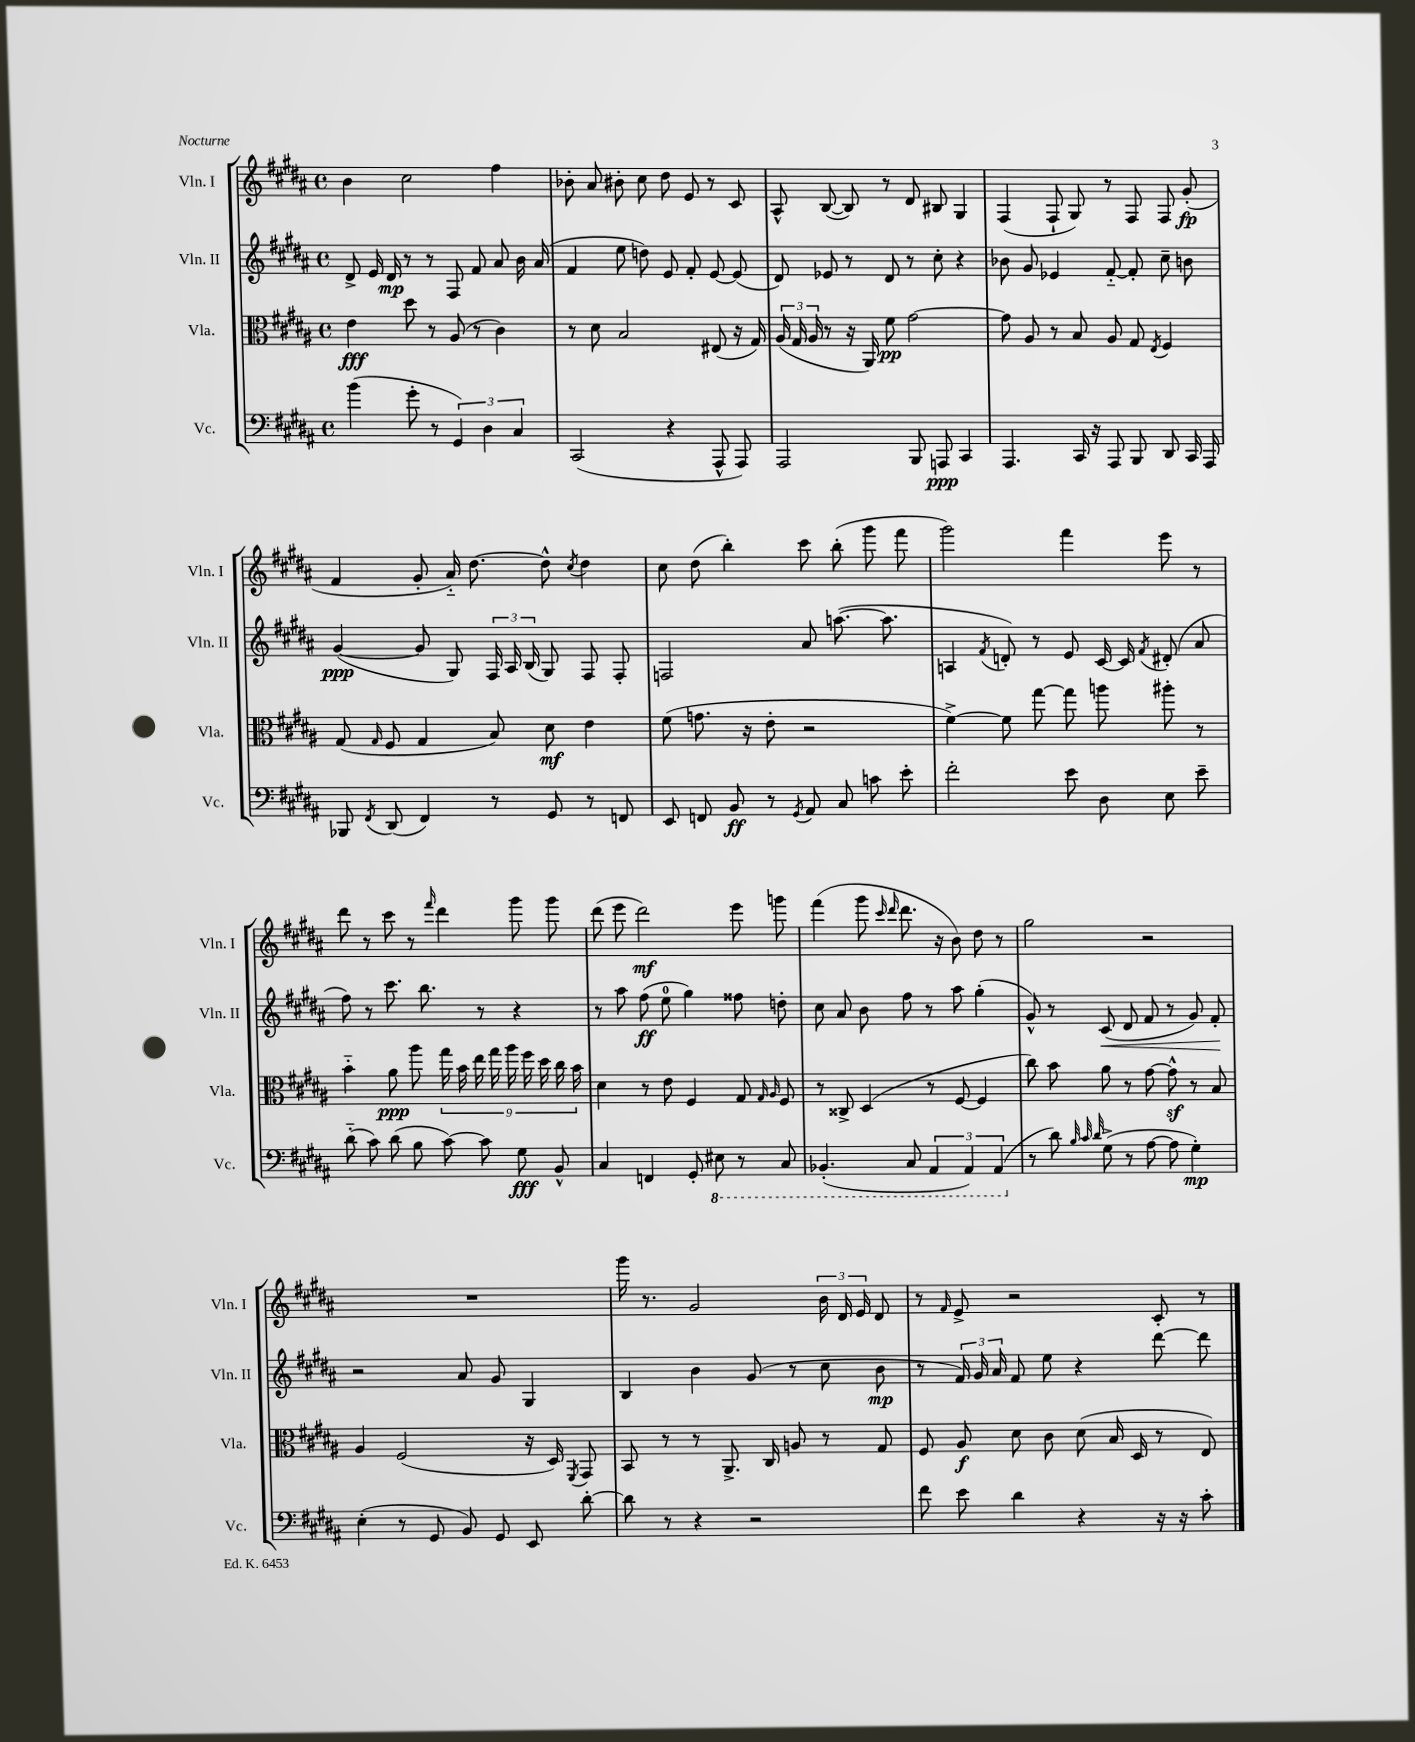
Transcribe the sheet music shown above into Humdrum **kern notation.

**kern	**kern	**kern	**kern
*staff4	*staff3	*staff2	*staff1
*clefF4	*clefC3	*clefG2	*clefG2
*k[f#c#g#d#a#]	*k[f#c#g#d#a#]	*k[f#c#g#d#a#]	*k[f#c#g#d#a#]
*M4/4	*M4/4	*M4/4	*M4/4
*met(c)	*met(c)	*met(c)	*met(c)
(4b\	4e\	8d#^/	4b\
.	.	16e/	.
.	.	16d#/	.
8g#'\	8dd#\	8r	2cc#\
8r	8r	8r	.
6GG#/)	(8A#/	8F#/	.
.	8r	8f#/	.
6D#\	.	.	.
.	4c#\)	8a#/	4ff#\
6C#/	.	.	.
.	.	16b\	.
.	.	(16a#/	.
=	=	=	=
(2CC#/	8r	4f#/	8b-'\
.	8d#\	.	8a#/
.	2B/	8ee\	8b#'\
.	.	8dd\)	8cc#\
4r	.	8e/	8dd#\
.	.	8f#'/	8e/
8AAA#^^/	(8E#/	[8e/	8r
8AAA#/)	16r	(8e/]	8c#/
.	16G#/)	.	.
=	=	=	=
2AAA#/	(24A#/	8d#/)	8A#^^/
.	24G#/	.	.
.	24A#/	.	.
.	8r	8e-/	([8B/
.	16r	8r	8B/])
.	16AA#/)	.	.
.	8f#\	8d#/	8r
8BBB/	[2g#\	8r	8d#/
8AAA/	.	8cc#'\	8B#/
4CC#/	.	4r	4G#/
=	=	=	=
4.AAA#/	8g#\]	8b-\	(4F#/
.	8A#/	8g#/	.
.	8r	4e-/	8F#`/
16CC#/	8B/	.	8G#/)
16r	.	.	.
8AAA#/	8A#/	[8f#'~/	8r
8BBB/	8G#/	8f#'/]	8F#/
.	8qE/	.	.
8DD#/	4F#/	8cc#~\	8F#/
16CC#/	.	8b\	(8g#'/
16AAA#/	.	.	.
=	=	=	=
8BBB-/	(8G#/	([4g#/	4f#/
8qFF#/	16qqG#/	.	.
(8DD#/	8F#/	.	.
4FF#/)	4G#/	8g#/]	8g#'/
.	.	8G#/)	16a#'~/)
.	.	.	[8.dd#\
8r	8B/)	24F#/	.
.	.	24A#/	.
.	.	(24B/	.
8GG#/	8d#\	8G#/)	8dd#^^\]
.	.	.	8qcc#/
8r	4e\	8F#/	4dd#\
8FF/	.	8F#'/	.
=	=	=	=
8EE/	(8f#\	2F/	8cc#\
8FF/	8.g\	.	(8dd#\
8BB/	.	.	4bb'\)
.	16r	.	.
8r	8e'\	.	.
8qGG#/	.	.	.
8AA#/	2r	8a#/	8ccc#\
8C#/	.	([8.aa\	(8bb'\
8c\	.	.	8ggg#\
.	.	8.aa\]	.
8e'\	.	.	8fff#\
=	=	=	=
2f#'\	[4f#^\)	4A/	2ggg#\)
.	.	8qf#/	.
.	8f#\]	8d'/)	.
.	[8gg#\	8r	.
8e\	8gg#\]	8e/	4fff#\
8D#\	8aa\	[16c#/	.
.	.	16c#/]	.
.	.	8qf#/	.
8E\	8aa#'\	(8d#'/	8eee\
8e~\	8r	8a#/	8r
=	=	=	=
(8d#'~\	4b'~\	8ff#\)	8ddd#\
8c#\)	.	8r	8r
(8d#\	8a#\	8.ccc#\	8ccc#\
8B\	8aa#\	.	8r
.	.	8.bb\	.
.	.	.	16qqfff#/
[8c#\)	18gg#\	.	4ddd#\
.	18b\	.	.
.	18ee\	.	.
8c#\]	.	8r	.
.	18gg#\	.	.
.	18aa#\	.	.
8G#\	.	4r	8ggg#\
.	18ff#\	.	.
.	18dd#\	.	.
8BB^^/	.	.	8ggg#\
.	18cc#\	.	.
.	18b\	.	.
=	=	=	=
4C#/	4d#\	8r	(8ddd#\
.	.	8aa#\	8eee\
4FF/	8r	(8ff#\	2ddd#\)
.	8e\	8ee\	.
8GG#'/	4F#/	4gg#\)	.
8EE#\	.	.	.
8r	8G#/	8ff##\	8eee\
.	16qqG#/	.	.
.	16qqA#/	.	.
8CC#/	8F#/	8dd'\	8ggg\
=	=	=	=
(4.BBB-'/	8r	8cc#\	(4fff#\
.	8C##^/	8a#/	.
.	(4D#/	8b\	8ggg#\
.	.	.	16qqccc#/
.	.	.	16qqddd#/
8CC#/	.	8ff#\	8.ddd#\
6AAA#/	8r	8r	.
.	.	.	16r
.	[8F#/	8aa#\	8b\)
6AAA#/)	.	.	.
.	4F#/]	(4gg#'\	8dd#\
(6AAA#/	.	.	.
.	.	.	8r
=	=	=	=
8r	8cc#\)	8g#^^/)	2gg#\
8d#\)	8b\	8r	.
32qqB/	.	.	.
32qqc#/	.	.	.
32qqd#/	.	.	.
(8G#^\	8a#\	(8c#/	.
8r	8r	8d#/	.
[8A#\	[8g#\	8f#/	2r
8A#\]	8g#^^\]	8r	.
4G#'\)	8r	8g#/)	.
.	8B/	8f#'/	.
=	=	=	=
(4E'\	4A#/	2r	1r
8r	(2F#/	.	.
8GG#/	.	.	.
8BB/)	.	8a#/	.
8GG#/	.	8g#/	.
8EE/	16r	4G#/	.
.	16D#/)	.	.
.	8qFF#/	.	.
[8d#'\	8GG#/	.	.
=	=	=	=
8d#\]	8BB/	4B/	16ggg#\
.	.	.	8.r
8r	8r	.	.
4r	8r	4b\	2g#/
.	8.AA#^/	.	.
2r	.	(8g#/	.
.	16C#/	.	.
.	8A/	8r	.
.	8r	8cc#\	24b\
.	.	.	24d#/
.	.	.	24e/
.	8G#/	8b\	8d#/
=	=	=	=
8f#\	8F#/	8r	8r
.	.	.	16qqf#/
8e\	8A#/	24f#/)	8e^/
.	.	24g#/	.
.	.	24a#/	.
4d#\	8d#\	8f#/	2r
.	8c#\	8ee\	.
4r	(8d#\	4r	.
.	16B/	.	.
.	16D#/	.	.
16r	8r	[8ddd#\	8c#'/
16r	.	.	.
8c#'\	8E/)	8ddd#\]	8r
==	==	==	==
*-	*-	*-	*-
